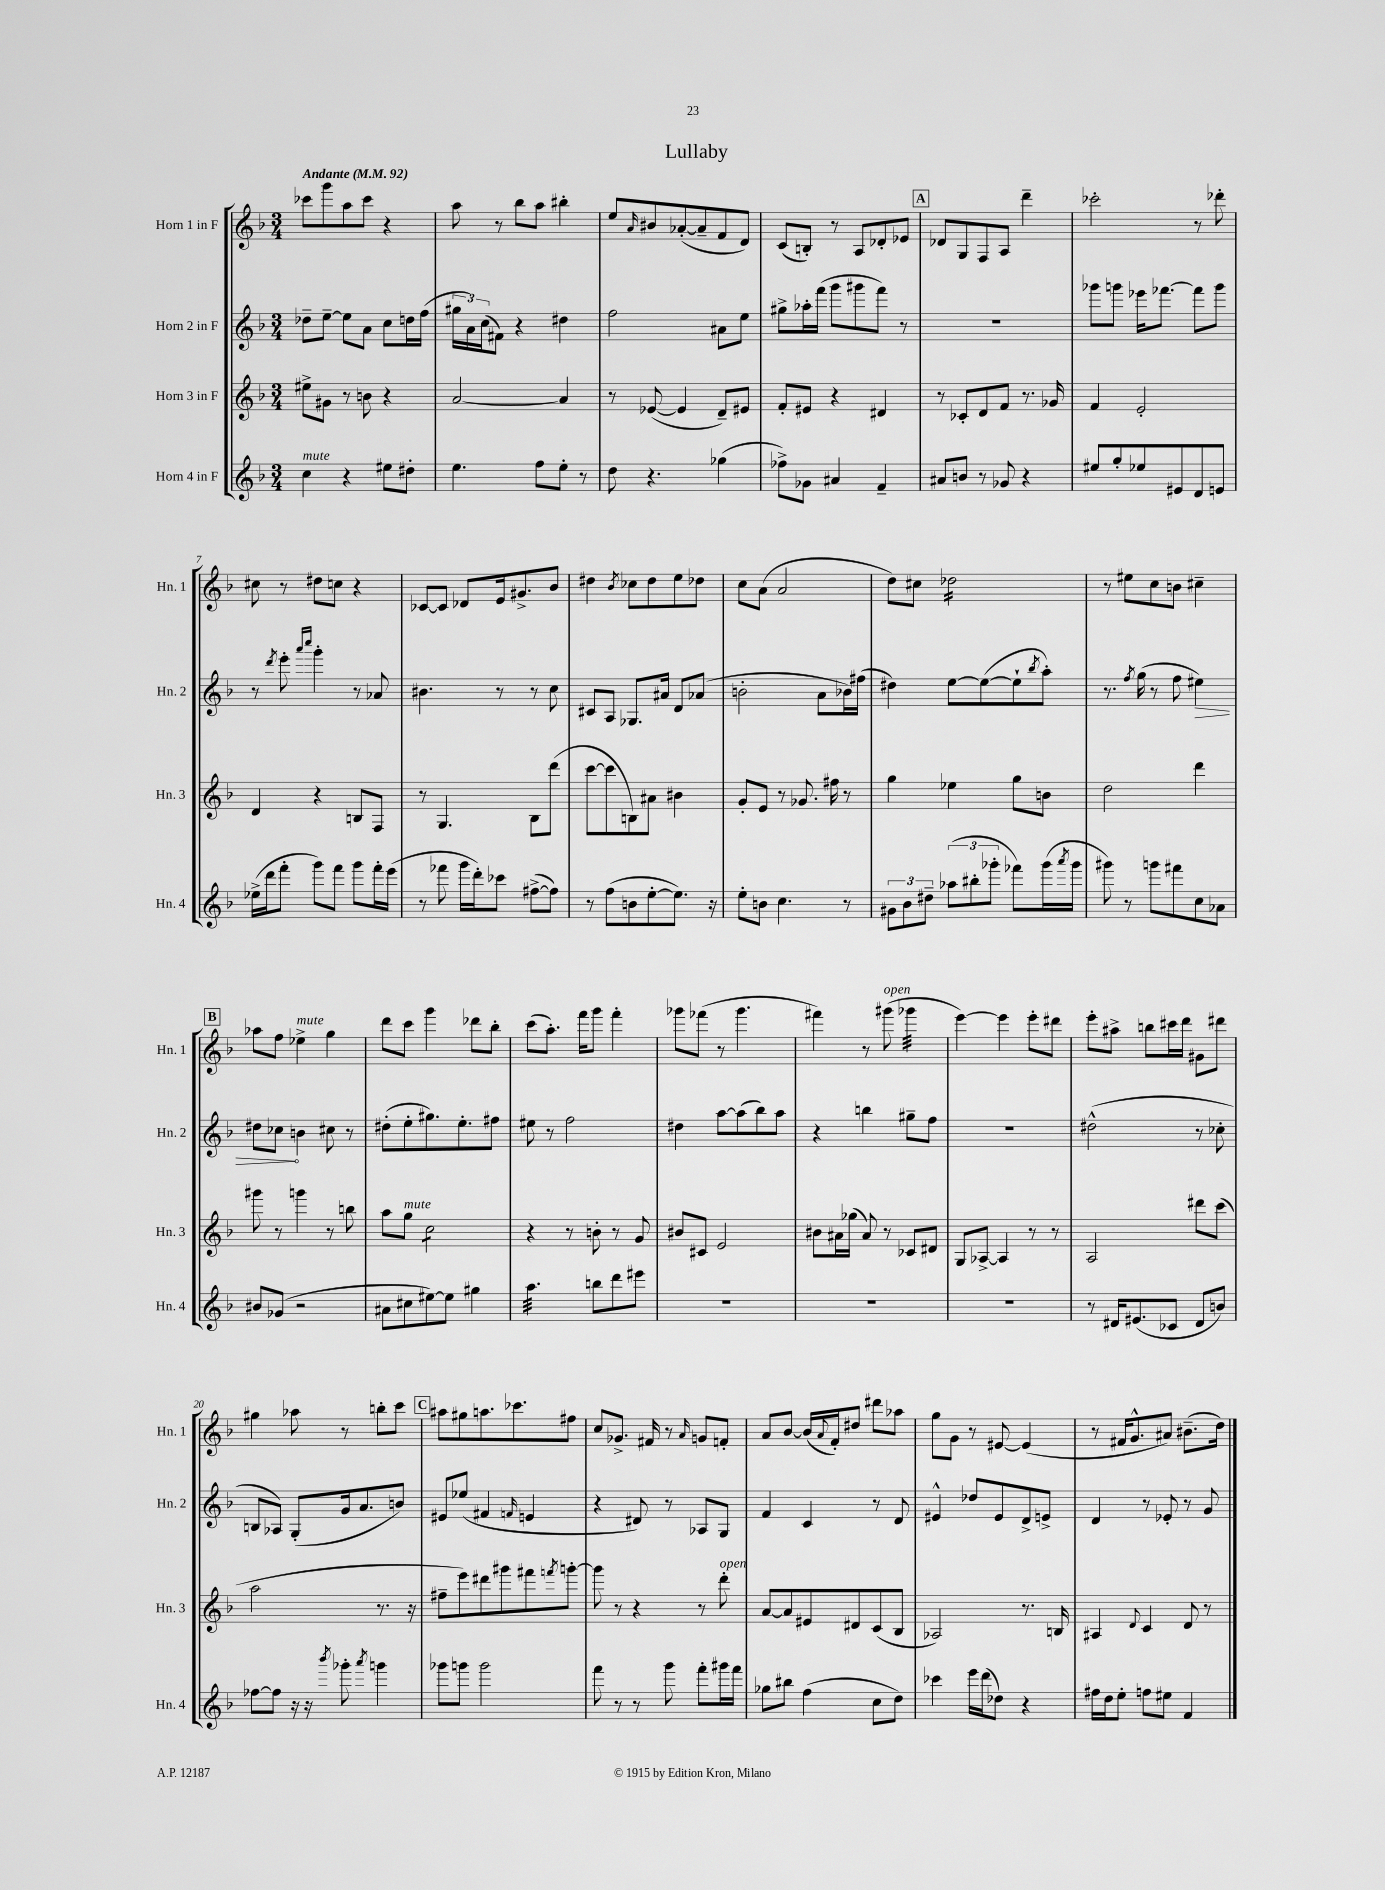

**kern	**kern	**kern	**kern
*staff4	*staff3	*staff2	*staff1
*clefG2	*clefG2	*clefG2	*clefG2
*k[b-]	*k[b-]	*k[b-]	*k[b-]
*M3/4	*M3/4	*M3/4	*M3/4
*MM92	*MM92	*MM92	*MM92
4cc	8ee#^	8dd-~	8ccc-
.	8g#	[8ee~	8ggg
4r	8r	8ee]	8aa
.	8b	8a	8ccc-
8ee#	4r	8cc	4r
8dd#'	.	16dd	.
.	.	(16ff	.
=	=	=	=
4.ee	[2a	24gg#	8aa
.	.	24a)	.
.	.	(24cc	.
.	.	8f#)	8r
.	.	4r	8bb-
8ff	.	.	8aa
8ee'	4a]	4dd#	4bb#'
8r	.	.	.
=	=	=	=
8dd	8r	2ff	8ee
.	.	.	16qqa
4.r	([8e-	.	8b#
.	4e-]	.	([8a-'
.	.	.	8a-~]
(4gg-	8d~)	8a#	8f
.	8e#	8ee	8d)
=	=	=	=
8ff-^)	8f'	8gg#^	(8c
8g-	8e#	16aa-'	8B')
.	.	(16fff	.
4a#	4r	8ggg	8r
.	.	8ggg#	8A
4f~	4d#	8fff)	8d-'
.	.	8r	8e-
=	=	=	=
8a#	8r	2.r	8d-
8b	8c-'	.	8G
8r	8d	.	8F
8g-	8f	.	8A
4r	8.r	.	4ddd~
.	16g-	.	.
=	=	=	=
8ee#	4f	8ggg-	2ccc-'
8gg'	.	8ggg	.
8ee-	2e'	16eee-	.
.	.	[8.fff-	.
8e#	.	.	.
8d	.	8fff-]	8r
8e	.	8ggg	8ddd-'
=	=	=	=
(16ee-^	4d	8r	8cc#
16ddd	.	.	.
.	.	8qddd	.
8fff'	.	8eee'	8r
.	.	16qqaaa	.
.	.	16qqcccc	.
8ggg)	4r	4ggg'	8dd#
8fff	.	.	8cc
8ggg	8B	8r	4r
16fff'	8F	8a-	.
(16eee	.	.	.
=	=	=	=
8r	8r	4.b#	[8c-
8fff-	4.G	.	8c-]
16ggg	.	.	8d-
16ddd')	.	.	.
8ccc-	.	8r	16e
.	.	.	8.g#^
([8ff#^	8B-	8r	.
8ff#])	(8ddd	8cc	8b-
=	=	=	=
8r	[8ccc	8c#	4dd#
(8ff	8ccc]	8A	.
.	.	.	8qb-
8b	8B)	8.G-	8cc-
[8ee'	8a#	.	8dd#
.	.	16a#	.
8.ee])	4b#	8d	8ee
.	.	(8a-	8dd-
16r	.	.	.
=	=	=	=
8ee'	8g'	2b'	8cc
8b	8e	.	(8a
4.cc	8r	.	2a
.	8.g-	.	.
.	.	8a	.
.	16ff#	.	.
8r	8r	16b-)	.
.	.	(16ff#	.
=	=	=	=
12g#	4gg	4dd#)	8dd)
12b-	.	.	.
.	.	.	8cc#
12dd#~	.	.	.
(12aa-	4ee-	[8ee	2dd-
12bb#'	.	.	.
.	.	(8ee_	.
12ggg-'	.	.	.
8fff-)	8gg	8ee`]	.
.	.	8qbb-	.
(16ggg-	8b	8aa')	.
8qaaa	.	.	.
16ggg-	.	.	.
=	=	=	=
8ggg#)	2dd	8.r	8r
8r	.	.	8ee#
.	.	8qff	.
.	.	(16gg	.
8ggg	.	8r	8cc
8fff#	.	8ff	8b
8cc	4ddd	4ee#)	4cc#~
8a-	.	.	.
=	=	=	=
8b#	8ggg#	8dd#	8aa-
(8g-	8r	8cc-	8ff
2r	4ggg	4b	4ee-^
.	8r	8cc#	4gg
.	8bb	8r	.
=	=	=	=
8a#	8aa	(8dd#'	8ddd
8cc#	8gg	8ee'	8ccc
[8ee#)	2cc	8.gg#)	4ggg
8ee#]	.	.	.
.	.	8.ee'	.
4gg#	.	.	8ddd-
.	.	8ff#	8bb-'
=	=	=	=
4.aa	4r	8ee#	(8ccc
.	.	8r	8.aa')
.	8r	2ff	.
.	.	.	16fff
8bb	8b'	.	8ggg
8ddd	8r	.	4fff'
8eee#	8g	.	.
=	=	=	=
2.r	8b#	4dd#	8ggg-
.	8c#	.	(8fff-
.	2e	[8aa	8r
.	.	(8aa]	4.ggg-
.	.	8bb-)	.
.	.	8aa	.
=	=	=	=
2.r	8b#	4r	4fff#)
.	16a#	.	.
.	(16gg-	.	.
.	8a#)	4bb	8r
.	8r	.	(8ggg#
.	8c-	8gg#~	4ggg-
.	8d#	8ff	.
=	=	=	=
2.r	8G	2.r	[4eee)
.	[8A-^	.	.
.	4A-]	.	4eee]
.	8r	.	8eee'
.	8r	.	8ddd#
=	=	=	=
8r	2A	(2dd#^^	8eee'
16d#	.	.	8aa#^
(8.e#	.	.	.
.	.	.	8bb
8c-	.	.	16ccc#
.	.	.	16ddd
8d#	8ddd#	8r	8g#
8b)	(8ccc	8cc-'	8ddd#
=	=	=	=
[8ff-	2aa	8B	4gg#
8ff-]	.	8A-)	.
16r	.	(8G'	8aa-
16r	.	.	.
8qbbb-	.	.	.
8ggg-'	.	16g	8r
.	.	8.a	.
8qaaa	.	.	.
4ggg	8.r	.	8bb'
.	.	8b)	8ccc
.	16r	.	.
=	=	=	=
8ggg-	8ff#~	8e#	8aa#
8ggg	8eee)	(8ee-	8gg#
2ggg	8ddd#	4f#	8.aa
.	8ggg#	.	.
.	.	.	8.ccc-
.	.	16qqf	.
.	8fff#	4e	.
.	8qfff	.	.
.	[8ggg'	.	8ff#
=	=	=	=
8fff	8ggg]	4r	8cc
8r	8r	.	8.g-^
8r	4r	8d#)	.
.	.	.	16f#
8ggg	.	8r	8r
.	.	.	16qqa
8fff'	8r	8A-	8g
16ggg#	8ddd'	8G	8f'
16fff	.	.	.
=	=	=	=
8gg-	[8a	4f	8a
8bb#	8a]	.	[8b-
(4ff	8e#	4c	(16b-]
.	.	.	8qqa
.	.	.	16f')
.	8d#	.	8dd#
8cc	(8c	8r	8ddd#
8dd)	8B-	8d	8aa-
=	=	=	=
4ccc-	2A-)	4e#^^	8gg
.	.	.	8g
16eee	.	8dd-	8r
(16ddd	.	.	.
8dd-)	.	8e#	[8e#
4r	8.r	8d^	(4e#]
.	.	8e^	.
.	16B	.	.
=	=	=	=
16ff#	4A#	4d	8r
16dd	.	.	.
8ee'	.	.	16f#
.	.	.	8.g^^
.	8qqd	.	.
8ff	4c	8r	.
8ee#	.	8e-'	8a#)
4f	8d	8r	(8.b#~
.	8r	8g	.
.	.	.	16dd)
==	==	==	==
*-	*-	*-	*-
